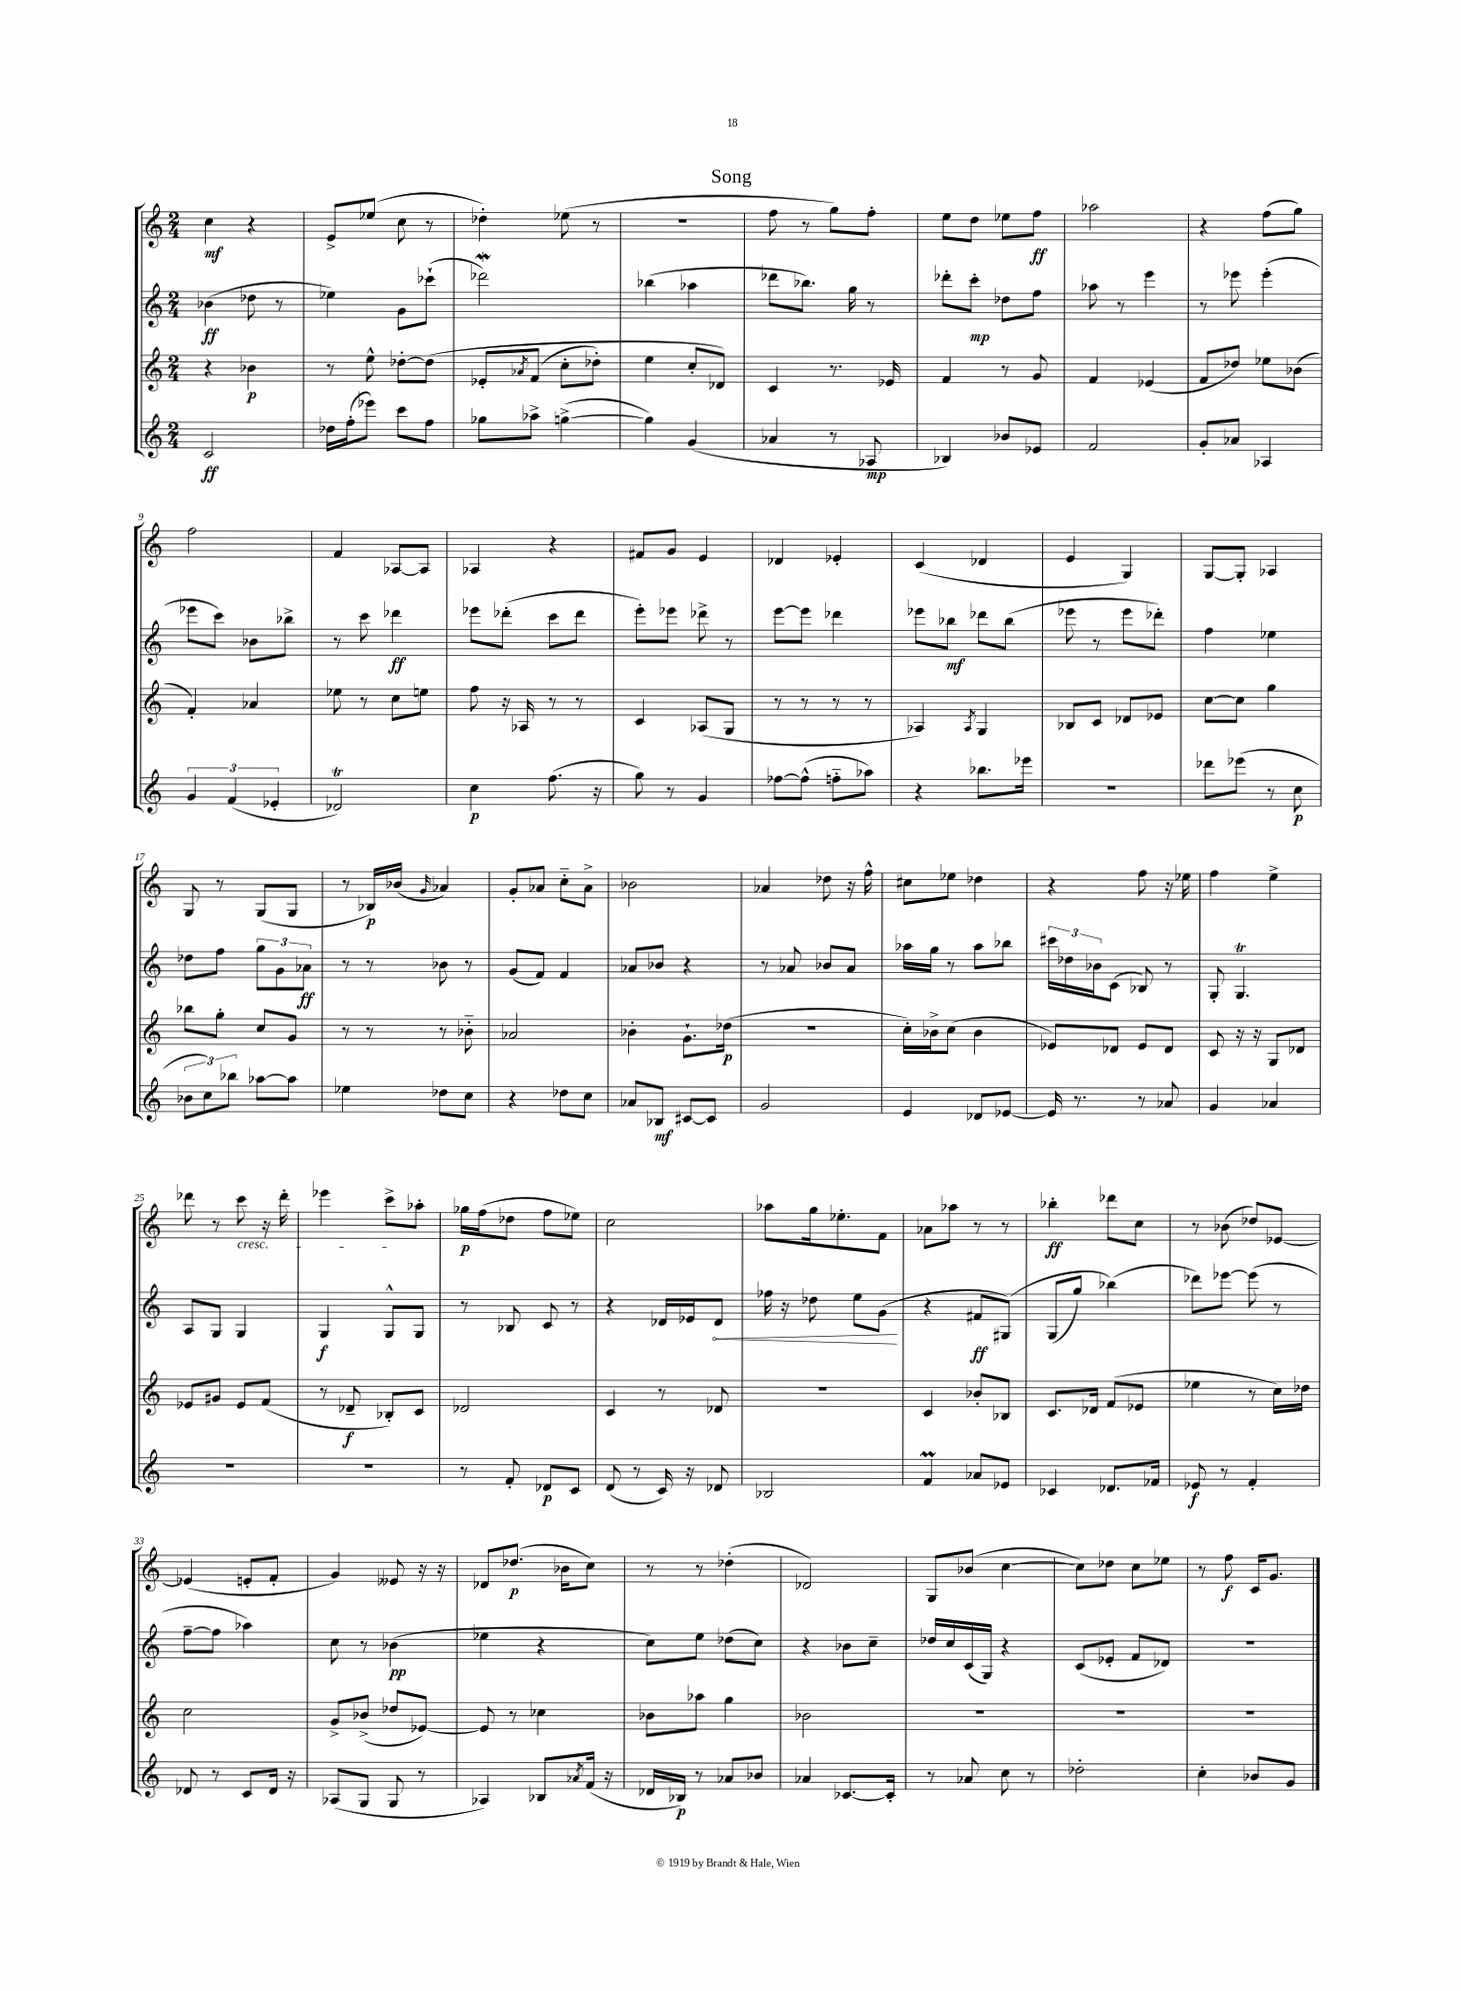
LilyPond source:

\header { title = "Song" }
<<
\new StaffGroup <<
\new Staff = "s0" {
    \clef treble \key c \major \numericTimeSignature \time 2/4
    c''4\mf r4 |
    e'8-> ees''8( c''8 r8 |
    des''4-.) ees''8( r8 |
    R2 |
    f''8 r8 g''8) f''8-. |
    e''8 d''8 ees''8 f''8\ff |
    aes''2 |
    r4 f''8( g''8) |
    f''2 |
    f'4 aes8~ aes8 |
    aes4 r4 |
    fis'8 g'8 e'4 |
    des'4 ees'4-. |
    c'4( des'4 |
    e'4 g4) |
    g8~ g8-. aes4 |
    g8 r8 g8( g8 |
    r8 bes16\p) bes'16( \grace { g'16 } aes'4) |
    g'8-. aes'8 c''8-_ aes'8-> |
    bes'2 |
    aes'4 des''8 r16 f''16-^ |
    cis''8 ees''8 des''4 |
    r4 f''8 r16 ees''16 |
    f''4 e''4-> |
    des'''8 r8 c'''8\cresc r16 des'''16-. |
    ees'''4 c'''8->\! aes''8-. |
    ges''16\p f''16( des''8 f''8 ees''8) |
    c''2 |
    aes''8 g''16 ees''8.-. f'8 |
    aes'8 aes''8 r8 r8 |
    bes''4-.\ff des'''8 c''8 |
    r8 bes'8( des''8) ees'8~ |
    ees'4( e'8-. f'8-. |
    g'4) eeses'8 r16 r16 |
    des'8 des''8.\p( bes'16 c''8) |
    r8 r8 des''4-.( |
    des'2) |
    g8 bes'8( c''4~ |
    c''8) des''8 c''8 ees''8 |
    r8 f''8\f c'16 g'8. \bar "|." |
}
\new Staff = "s1" {
    \clef treble \key c \major \numericTimeSignature \time 2/4
    bes'4\ff( des''8 r8 |
    ees''4) g'8 ces'''8-!( |
    des'''2\mordent) |
    bes''4( aes''4 |
    des'''8 bes''8.) g''16 r8 |
    des'''8-. c'''8-.\mp des''8 f''8 |
    aes''8 r8 e'''4 |
    r8 ees'''8 ees'''4-.( |
    ees'''8 c'''8) bes'8 bes''8-> |
    r8 c'''8 des'''4\ff |
    ees'''8 des'''8-.( c'''8 des'''8 |
    e'''8-.) ees'''8 des'''8-> r8 |
    e'''8~ e'''8 des'''4 |
    ees'''8 bes''8\mf des'''8 bes''8( |
    ees'''8 r8 ees'''8 des'''8-.) |
    f''4 ees''4 |
    des''8 f''8 \tuplet 3/2 { g''8 g'8 aes'8\ff } |
    r8 r8 bes'8 r8 |
    g'8( f'8) f'4 |
    aes'8 bes'8 r4 |
    r8 aes'8 bes'8 aes'8 |
    aes''16 g''16 r8 aes''8 bes''8 |
    \tuplet 3/2 { cis'''16 des''16 bes'16 } c'8( bes8) r8 |
    g8-. g4.\trill |
    a8 g8 g4 |
    g4\f g8-^ g8 |
    r8 bes8 c'8 r8 |
    r4 des'16 ees'16 \once \override Hairpin.circled-tip = ##t des'8\< |
    fes''16 r16 des''8 e''8 g'8\!( |
    r4 fis'8\ff gis8)\( |
    g8( g''8) bes''4(\) |
    des'''8) ees'''8~ ees'''8( r8 |
    f''8~-- f''8 aes''4) |
    c''8 r8 bes'4\pp( |
    ees''4 r4 |
    c''8) e''8 des''8( c''8) |
    r4 bes'8 c''8-- |
    des''16 c''16 c'16( g16) r4 |
    c'8( ees'8-. f'8 des'8) |
    R2 \bar "|." |
}
\new Staff = "s2" {
    \clef treble \key c \major \numericTimeSignature \time 2/4
    r4 bes'4\p |
    r8 e''8-^ des''8~-. des''8\( |
    ees'8-. \acciaccatura { aes'8 } f'8( c''8-. des''8-.) |
    e''4 c''8-. des'8\) |
    c'4 r8. ees'16 |
    f'4 r8 g'8 |
    f'4 ees'4( |
    f'8 des''8) ees''8 bes'8( |
    f'4-.) aes'4 |
    ees''8 r8 c''8 e''8 |
    f''8 r16 aes16 r8 r8 |
    c'4 aes8( g8 |
    r8 r8 r8 r8 |
    aes4) \acciaccatura { aes8 } g4 |
    bes8 c'8 des'8 ees'8 |
    c''8~ c''8 g''4 |
    bes''8 g''8-. c''8 g'8 |
    r8 r8 r8 bes'8-_ |
    aes'2 |
    bes'4-. g'8.-! des''16\p( |
    R2 |
    c''16-.) bes'16-> c''8( bes'4 |
    ees'8) des'8 ees'8 des'8 |
    c'8 r16 r16 g8 des'8 |
    ees'8 gis'8 ees'8 f'8( |
    r8 des'8--\f bes8-.) c'8 |
    des'2 |
    c'4 r8 des'8 |
    r2 |
    c'4 bes'8-. bes8 |
    c'8. des'16 f'8( ees'8 |
    ees''4 r8 c''16) des''16 |
    c''2 |
    g'8-> bes'8->( des''8 ees'8~) |
    ees'8 r8 ces''4 |
    bes'8 aes''8 g''4 |
    bes'2 |
    R2 |
    R2 |
    R2 \bar "|." |
}
\new Staff = "s3" {
    \clef treble \key c \major \numericTimeSignature \time 2/4
    c'2\ff |
    des''16 f''16-.( ees'''8) c'''8 f''8 |
    ges''8 aes''8-> g''4~->( |
    g''4) g'4( |
    aes'4 r8 aes8\mp |
    bes4) bes'8 ees'8 |
    f'2 |
    g'8-. aes'8 aes4 |
    \tuplet 3/2 { g'4 f'4( ees'4-. } |
    des'2\trill) |
    c''4\p f''8.( r16 |
    g''8) r8 g'4 |
    fes''8~ fes''8-^( f''8-_ aes''8) |
    r4 bes''8. ees'''16 |
    r2 |
    des'''8 ees'''8( r8 c''8\p |
    \tuplet 3/2 { bes'8 c''8) bes''8 } aes''8~ aes''8 |
    ees''4 des''8 c''8 |
    r4 des''8 c''8 |
    aes'8 bes8\mf cis'8~ cis'8 |
    g'2 |
    e'4 des'8 ees'8~ |
    ees'16 r8. r8 aes'8 |
    g'4 aes'4 |
    R2 |
    R2 |
    r8 f'8-. des'8\p c'8 |
    d'8( r8 c'16) r16 des'8 |
    bes2 |
    f'4\prall aes'8 ees'8 |
    ces'4 des'8. fes'16 |
    ees'8\f r8 f'4-. |
    des'8 r8 c'8 des'16 r16 |
    aes8( g8 g8 r8 |
    aes4) bes8 \acciaccatura { aes'8 } f'16( r16 |
    des'16 bes16\p) r8 aes'8 bes'8 |
    aes'4 ces'8.~ ces'16-. |
    r8 aes'8 c''8 r8 |
    des''2-. |
    c''4-. bes'8 g'8 \bar "|." |
}
>>
>>
